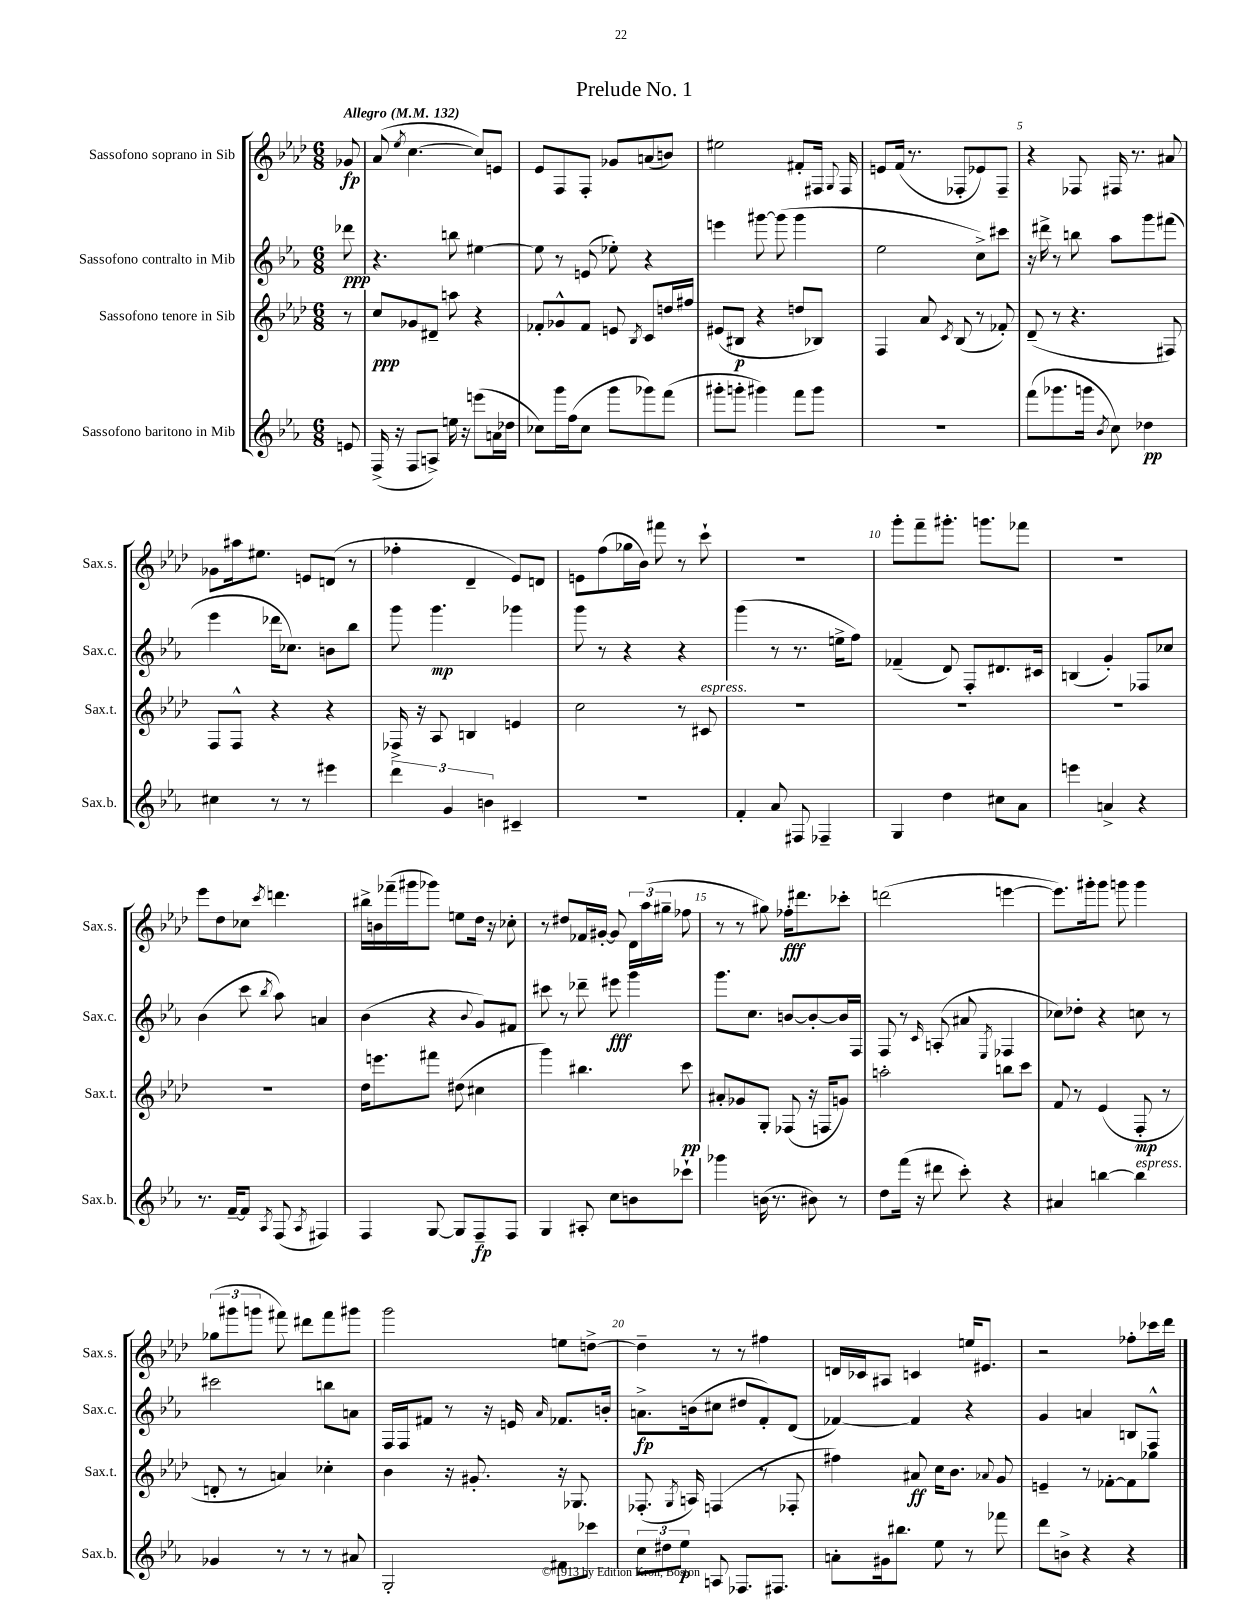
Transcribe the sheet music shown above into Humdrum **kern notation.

**kern	**kern	**kern	**kern
*staff4	*staff3	*staff2	*staff1
*clefG2	*clefG2	*clefG2	*clefG2
*k[b-e-a-]	*k[b-e-a-d-]	*k[b-e-a-]	*k[b-e-a-d-]
*M6/8	*M6/8	*M6/8	*M6/8
*MM132	*MM132	*MM132	*MM132
8e	8r	8ddd-	8g-
=	=	=	=
(16F^	8cc	4.r	(8a-
16r	.	.	.
.	.	.	8qee-
8F	8g-	.	[4.cc
8A^)	8d#~	.	.
16ee	8aa	8bb	.
16r	.	.	.
(8eee	4r	[4ee#	8cc])
16a	.	.	8e
16dd-	.	.	.
=	=	=	=
8cc-)	8f-'	8ee#]	8e-
16ggg	8g-^^	8r	8F
(16ff	.	.	.
8cc-	8f-	(8e	8F'
8ggg	8e	8ee-')	8g-
.	8qB-	.	.
8ggg-)	8c	4r	(8a
(8fff	16dd	.	8b)
.	16ff#	.	.
=	=	=	=
8ggg#'	(8e#	4eee	2ee#
8ggg'	8B#	.	.
4ggg#)	4r	[8ggg#	.
.	.	(8ggg#]	.
8fff	8dd	4ggg#	8f#'
8ggg#	8B-)	.	16F#
.	.	.	8qqG
.	.	.	16F#
=	=	=	=
2.r	4F	2ee-	8e
.	.	.	(16f
.	.	.	8.r
.	8a-	.	.
.	8qc	.	.
.	(8B-	.	8F-'
.	8r	8cc^)	8e-)
.	8f-')	8ccc#	8F-~
=	=	=	=
(8fff	(8d-~	16r	4r
.	.	16ddd#^	.
8.ggg-	8r	8r	.
.	4.r	8bb	8F-
16ggg	.	.	.
8qb-	.	.	.
8cc)	.	8aa-	16F#
.	.	.	8.r
4dd-	.	8ggg	.
.	8F#)	(8fff#	8a#
=	=	=	=
4cc#	8F	4eee-	8g-
.	8F^^	.	16aa#
.	.	.	8.ee#
8r	4r	16ddd-	.
.	.	8.cc-)	.
8r	.	.	8e
4eee#	4r	8b	(8d
.	.	8bb-	8r
=	=	=	=
6ddd	16F-^	8ggg	4ff-'
.	16r	.	.
.	8A-	4.ggg	.
6g	.	.	.
.	4B	.	4d-~
6b	.	.	.
4c#~	4e	4ggg-	8e-)
.	.	.	8d
=	=	=	=
2.r	2cc	8ggg	8e
.	.	8r	(8ff
.	.	4r	16gg-
.	.	.	16b-)
.	.	.	8fff#
.	8r	4r	8r
.	8c#	.	8ccc`
=	=	=	=
4f'	2.r	(4ggg	2.r
8a-	.	8r	.
8F#	.	8.r	.
4F-~	.	.	.
.	.	16ee^	.
.	.	8ff)	.
=	=	=	=
4G	2.r	(4f-~	8ggg'
.	.	.	8fff~
4dd	.	8d)	8.ggg#'
.	.	8F'	.
.	.	.	8.ggg
8cc#	.	8.d#	.
8a-	.	.	8fff-
.	.	16c#	.
=	=	=	=
4eee	2.r	(4B	2.r
4a^	.	4g')	.
4r	.	8F-	.
.	.	8cc-	.
=	=	=	=
8.r	2.r	(4b-	8eee-
.	.	.	8dd-
[16f~	.	.	.
8f]	.	8ccc	8cc-
8qA-	.	8qbb-	8qccc
(8F	.	8aa-)	4.ddd
8qA-	.	.	.
4F#)	.	4a	.
=	=	=	=
4F	16dd-	(4b-	16bb#^
.	8.eee	.	16b
.	.	.	(16fff-~
.	.	.	16ggg#
[8G	8fff#	4r	8ggg-)
8G]	(8dd#	.	8ee
.	.	8qqb-	.
8F~	4cc#	8g)	16dd-
.	.	.	16r
8F	.	8f#	8cc-'
=	=	=	=
4G	4ggg)	8ccc#	8r
.	.	8r	8dd#
8A#'	4.bb#	8ddd-~	16f-
.	.	.	[16g#'
8cc	.	8eee#	8g#]
8b	.	4ggg	24d-
.	.	.	(24aa-
.	.	.	24gg#~
8ccc-`	8ccc	.	8ff-
=	=	=	=
4ggg-	8a#'	8.ggg	8r
.	8g-	.	8r
.	.	8.cc	.
(16b	8G'	.	8gg#)
8.r	.	.	.
.	(8F-	[8b	16ff-'
.	.	.	8.ddd#
8b#)	16r	8b'_	.
.	16F	.	.
8r	8g)	16b]	8ccc-'
.	.	16F	.
=	=	=	=
8dd	2aa'	8F	(2ddd
(16fff	.	8r	.
16r	.	.	.
.	.	16qqc	.
8ddd#	.	(8A'	.
8ccc')	.	8a#	.
.	.	8qE-	.
4r	8bb	4F-	[4eee
.	8ccc	.	.
=	=	=	=
4a#	8f	8cc-)	8.eee])
.	8r	8dd-'	.
.	.	.	16ggg#'
[4bb	(4e-	4r	8ggg#
.	.	.	8ggg
4bb]	8F'	8cc	4ggg
.	8r	8r	.
=	=	=	=
4g-	8d'	2ccc#	(12gg-
.	.	.	12ggg#
.	8r	.	.
.	.	.	12ggg
8r	4a)	.	8fff#)
8r	.	.	8ddd#
8r	4cc-'	8bb	8fff#
8a#	.	8a	8ggg#
=	=	=	=
2G'	4b-	16F	2ggg
.	.	16F	.
.	.	8f#	.
.	16r	8r	.
.	8.g#'	.	.
.	.	16r	.
.	.	16e	.
.	.	16qqa-	.
8f#	16r	8.f-	8ee
.	8.G-	.	.
8ccc-	.	.	[8dd^
.	.	16b'	.
=	=	=	=
12cc	(8.F-'	8.a^	4dd~]
12dd#	.	.	.
12ee-	.	.	.
.	8qG	.	.
.	16A)	(16b	.
8A	(4F	8cc#	8r
8.F-	.	8dd#	8r
.	8r	8f')	4ff#
8.F#	.	.	.
.	8F-'	(8d	.
=	=	=	=
8a'	4ff#)	[4f-)	16d
.	.	.	16c-
16g#	.	.	8A#
8.bb#	.	.	.
.	8a#	4f-]	4c
8ee-	16cc	.	.
.	8.b-	.	.
8r	.	4r	16ee
.	.	.	8.e#
.	8qqa-	.	.
8fff-	8g	.	.
=	=	=	=
8ddd	4e~	4g	2r
8b^	.	.	.
4r	8r	4a	.
.	[8f-'	.	.
4r	8f-]	8B	8ff-'
.	8gg-	8F^^	16ccc-
.	.	.	16ddd-
==	==	==	==
*-	*-	*-	*-
